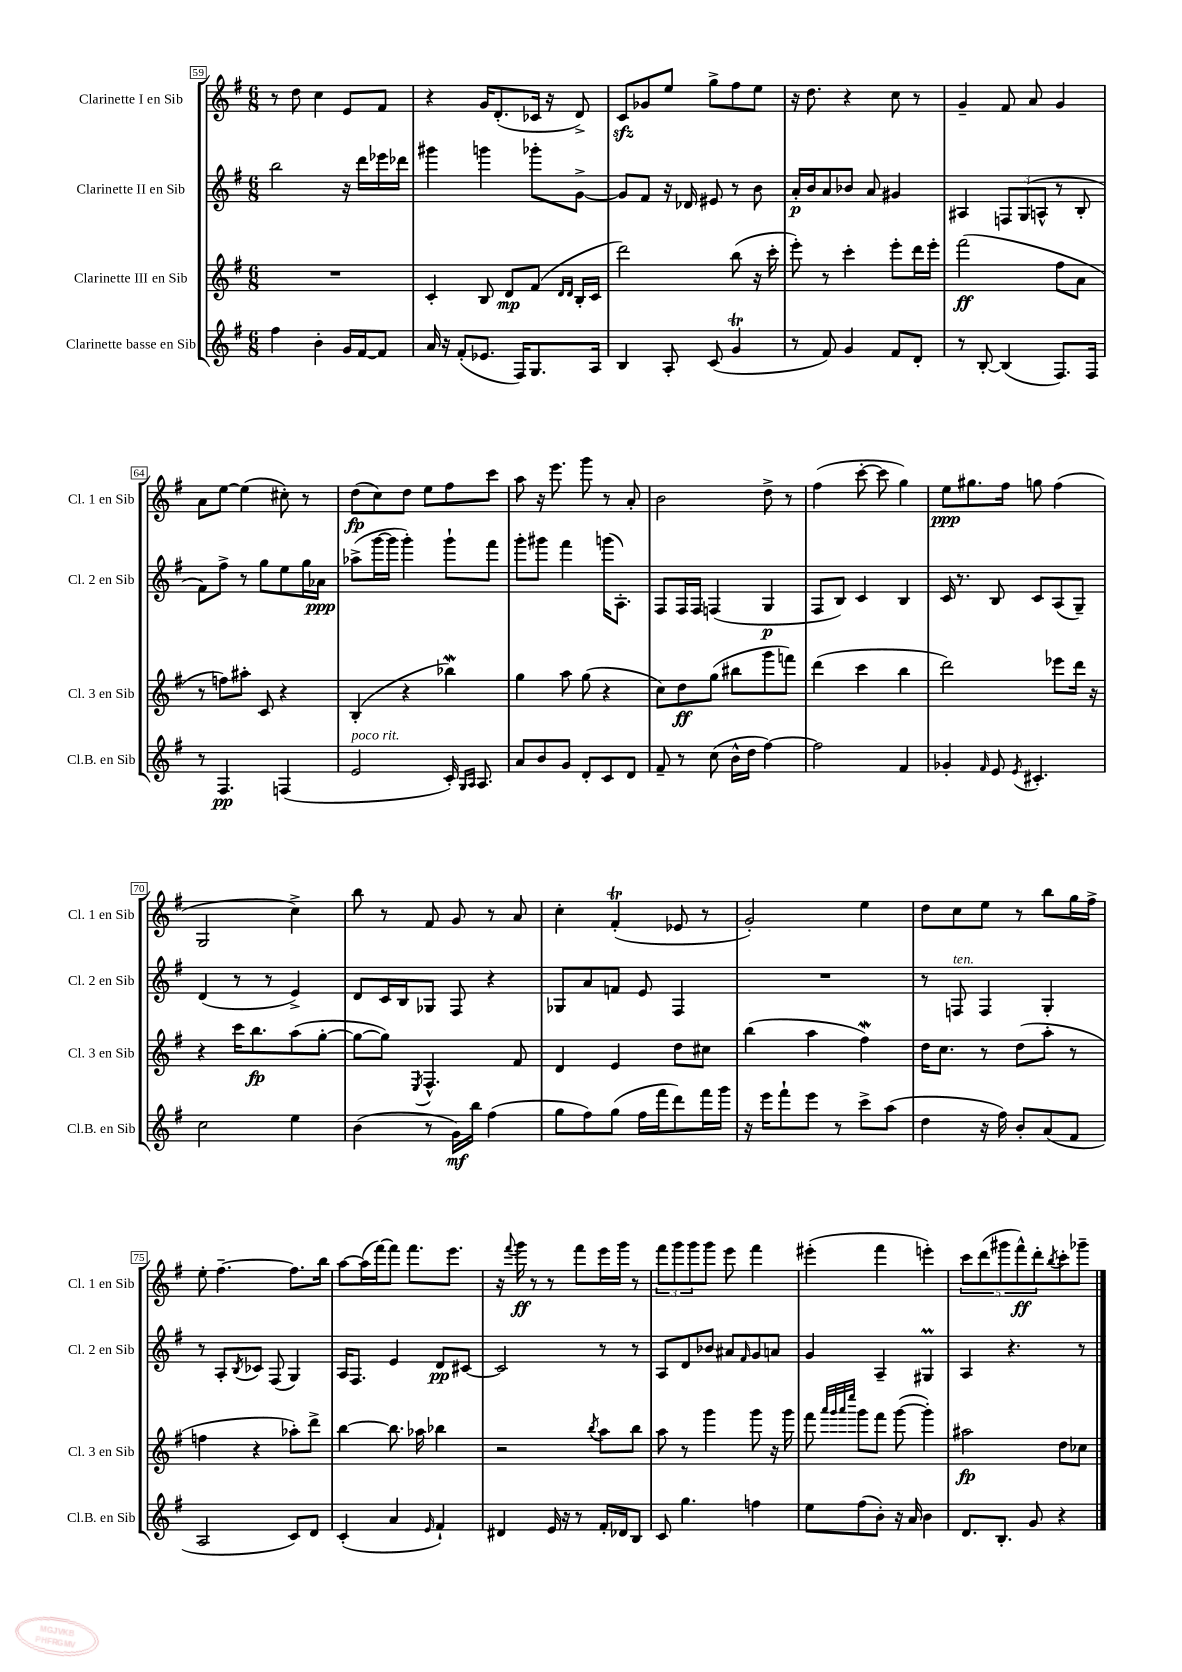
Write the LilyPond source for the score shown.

<<
\new StaffGroup <<
\new Staff = "s0" \with { instrumentName = "Clarinette I en Sib" shortInstrumentName = "Cl. 1 en Sib" } {
    \clef treble \key g \major \numericTimeSignature \time 6/8
    r8 d''8 c''4 e'8 fis'8 |
    r4 g'16 d'8.-.( ces'16 r16 d'8->) |
    c'8\sfz ges'8 e''8 g''8-> fis''8 e''8 |
    r16 d''8. r4 c''8 r8 |
    g'4-- fis'8 a'8 g'4 |
    a'8 e''8~ e''4( cis''8-.) r8 |
    d''8\fp( c''8) d''8 e''8 fis''8 c'''8 |
    a''8 r16 e'''8. g'''8 r8 a'8-. |
    b'2 d''8-> r8 |
    fis''4( c'''8~-. c'''8 g''4) |
    e''8\ppp gis''8. fis''16 g''8 fis''4( |
    g2 c''4->) |
    b''8 r8 fis'8 g'8 r8 a'8 |
    c''4-. fis'4-.\trill( ees'8 r8 |
    g'2-.) e''4 |
    d''8 c''8 e''8 r8 b''8 g''16 fis''16-> |
    e''8-. fis''4.~-- fis''8. b''16 |
    a''8~ a''16( fis'''16~) fis'''8 fis'''8. e'''8. |
    r16 \appoggiatura { fis'''8 } g'''16\ff r8 r8 fis'''8 e'''16 g'''16 r8 |
    \tuplet 3/2 { fis'''8 g'''8 g'''8 } g'''8 e'''8 fis'''4 |
    eis'''4-.( fis'''4 e'''4-.) |
    \tuplet 5/4 { c'''8 d'''8( gis'''8 fis'''8-^\ff) d'''8-. } \acciaccatura { b''8 } c'''8-. ges'''8-- \bar "|." |
}
\new Staff = "s1" \with { instrumentName = "Clarinette II en Sib" shortInstrumentName = "Cl. 2 en Sib" } {
    \clef treble \key g \major \numericTimeSignature \time 6/8
    b''2 r16 d'''16 ees'''16 des'''16 |
    gis'''4 g'''4 ges'''8-. g'8~-> |
    g'8 fis'8 r16 des'16 eis'8 r8 b'8 |
    a'16-.\p b'16 a'8 bes'8 a'8 gis'4 |
    ais4 \tuplet 3/2 { f8 g8( a8-^ } r8 b8-. |
    fis'8) fis''8-> r8 g''8 e''8 g''16 aes'16\ppp |
    aes''8->( g'''16~ g'''16 g'''4-.) g'''8-! fis'''8 |
    g'''8-. gis'''8 fis'''4 g'''16( a8.-.) |
    fis8 fis16 fis16 f4( g4\p |
    fis8 b8) c'4 b4 |
    c'16 r8. b8 c'8 a8( g8--) |
    d'4( r8 r8 e'4->) |
    d'8 c'16 b16 ges8 fis8 r4 |
    ges8 a'8 f'8 e'8 fis4 |
    R2. |
    r8 f8^\markup { \italic "ten." } f4 g4-. |
    r8 a8-. \acciaccatura { b8 } ces'8 fis8( g4) |
    a16 fis8. e'4 d'8\pp cis'8~ |
    cis'2 r8 r8 |
    a8 d'8 bes'8 ais'8 \grace { fis'16 } g'8 a'8 |
    g'4 a4-- gis4\prall |
    a4 r4. r8 \bar "|." |
}
\new Staff = "s2" \with { instrumentName = "Clarinette III en Sib" shortInstrumentName = "Cl. 3 en Sib" } {
    \clef treble \key g \major \numericTimeSignature \time 6/8
    R2. |
    c'4-. b8 d'8\mp fis'8( \grace { d'16 d'16 } b16-. c'16 |
    d'''2) b''8( r16 c'''16-. |
    e'''8-.) r8 c'''4-. e'''8-. d'''16 e'''16-. |
    fis'''2\ff( fis''8 a'8 |
    r8 f''8) ais''8-. c'8 r4 |
    b4-.( r4 bes''4\mordent) |
    g''4 a''8 g''8( r4 |
    c''8) d''8\ff g''8( bis''8 g'''8 f'''8) |
    d'''4( c'''4 b''4 |
    d'''2) ees'''8 d'''16 r16 |
    r4 c'''16 b''8.\fp a''8( g''8~-. |
    g''8~ g''8) \acciaccatura { e8 } fis4.-^ fis'8 |
    d'4 e'4 d''8 cis''8 |
    b''4( a''4 fis''4\mordent) |
    d''16 c''8. r8 d''8( a''8-. r8 |
    f''4 r4 aes''8-.) d'''8-> |
    b''4~ b''8. aes''16 bes''4 |
    r2 \acciaccatura { b''8 } a''8 b''8 |
    a''8 r8 g'''4 g'''8 r16 g'''16 |
    fis'''8 \grace { a'''32 g'''32 a'''32 e''''32 } g'''8 fis'''8 g'''8~( g'''4-.) |
    ais''2\fp d''8 ces''8 \bar "|." |
}
\new Staff = "s3" \with { instrumentName = "Clarinette basse en Sib" shortInstrumentName = "Cl.B. en Sib" } {
    \clef treble \key g \major \numericTimeSignature \time 6/8
    fis''4 b'4-. g'16 fis'16~ fis'8 |
    a'16 r16 fis'8-.( ees'8. fis16) g8. a16 |
    b4 a8-. c'8( g'4\trill |
    r8 fis'8) g'4 fis'8 d'8-. |
    r8 b8~-. b4( fis8.) fis16 |
    r8 fis4.\pp f4( |
    e'2^\markup { \italic "poco rit." } c'16-.) \grace { g16 a16 } a8. |
    a'8 b'8 g'8 d'8-. c'8 d'8 |
    fis'8-- r8 c''8( b'16-^ d''16 fis''4~) |
    fis''2 fis'4 |
    ges'4-. \grace { fis'16 } e'8 \acciaccatura { e'8 } cis'4.-. |
    c''2 e''4 |
    b'4( r8 g'16\mf) b''16 fis''4( |
    g''8 fis''8) g''8( fis''16 fis'''16 d'''8) fis'''16 g'''16 |
    r16 e'''16 fis'''8-! e'''8 r8 c'''8-> a''8( |
    d''4 r16 fis''16) b'8-. a'8( fis'8 |
    a2 c'8) d'8 |
    c'4-.( a'4 \grace { e'16 } fis'4-!) |
    dis'4 e'16 r16 r8 fis'16-. des'16 b8 |
    c'8 g''4. f''4 |
    e''8 fis''8( b'8-.) r16 a'16 b'4 |
    d'8. b8.-. g'8 r4 \bar "|." |
}
>>
>>
\layout { \context { \Score currentBarNumber = #59 \override BarNumber.stencil = #(make-stencil-boxer 0.1 0.3 ly:text-interface::print) } }
